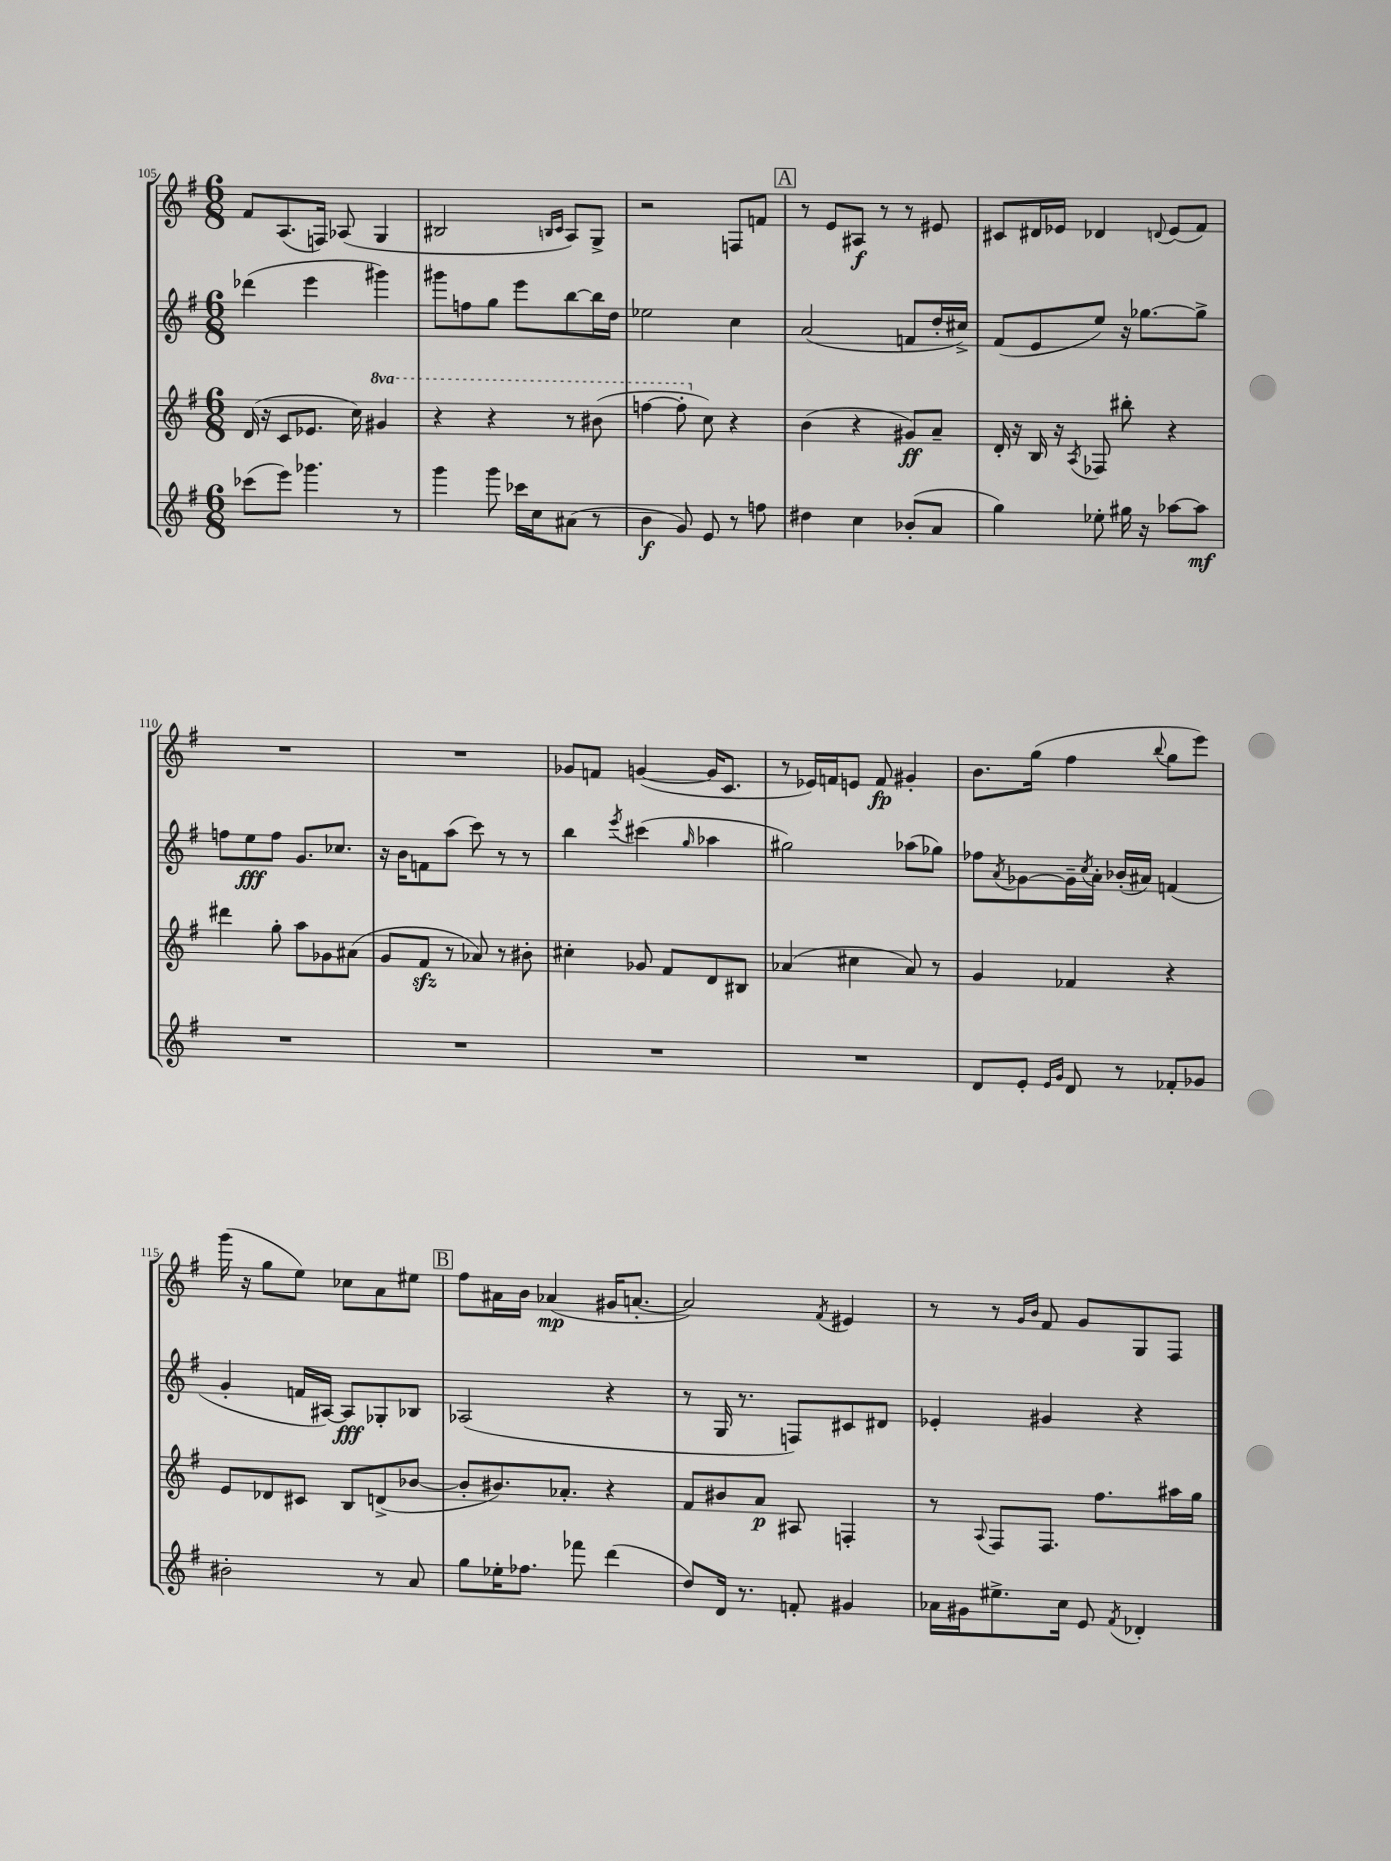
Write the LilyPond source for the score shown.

<<
\new StaffGroup <<
\new Staff = "s0" {
    \clef treble \key g \major \numericTimeSignature \time 6/8
    fis'8 a8.( f16) aes8( g4 |
    bis2 \grace { b16 c'16 } a8) g8-> |
    r2 f8 f'8 |
    \mark \markup { \box "A" } r8 e'8 ais8\f r8 r8 eis'8 |
    cis'8 dis'16 ees'16 des'4 \appoggiatura { d'8 } ees'8( fis'8) |
    R2. |
    R2. |
    ges'8 f'8 g'4~( g'16 c'8. |
    r8 ees'16) f'16 e'8 f'8\fp gis'4-. |
    b'8. g''16( fis''4 \appoggiatura { b''8 } g''8 e'''8) |
    g'''16( r16 g''8 e''8) ces''8 a'8 eis''8 |
    \mark \markup { \box "B" } fis''8 ais'16 b'16 aes'4\mp( gis'16 a'8.~-. |
    a'2) \acciaccatura { fis'8 } eis'4 |
    r8 r8 \grace { g'16 b'16 } fis'8 g'8 g8 fis8 \bar "|." |
}
\new Staff = "s1" {
    \clef treble \key g \major \numericTimeSignature \time 6/8
    des'''4( e'''4 gis'''4) |
    gis'''8 f''8 g''8 e'''8 b''8~ b''16 d''16 |
    ees''2 c''4 |
    \mark \markup { \box "A" } a'2( f'8 d''16-. cis''16->) |
    fis'8( e'8 e''8) r16 ges''8.~ ges''8-> |
    f''8 e''8\fff f''8 g'8. ces''8. |
    r16 b'16 f'8 a''8( c'''8) r8 r8 |
    b''4 \acciaccatura { e'''8 } cis'''4( \grace { g''16 } aes''4 |
    gis''2) aes''8( ges''8) |
    fes''8 \acciaccatura { a'8 } ges'8~ ges'16-- \acciaccatura { c''8 } a'16-. bes'16-.( ais'16) f'4( |
    g'4-. f'16 ais16~) ais8\fff ges8-. bes8 |
    \mark \markup { \box "B" } aes2( r4 |
    r8 g16 r8. f8) cis'8 dis'8 |
    ees'4-. gis'4 r4 \bar "|." |
}
\new Staff = "s2" {
    \clef treble \key g \major \numericTimeSignature \time 6/8 \set Staff.ottavationMarkups = #ottavation-simple-ordinals
    d'16( r16 c'8 ees'8. c''16) \ottava #1 gis''4 |
    r4 r4 r8 bis''8( |
    f'''4~ f'''8-. \ottava #0 c''8) r4 |
    \mark \markup { \box "A" } b'4( r4 gis'8\ff) a'8-- |
    d'16-. r16 b16 r16 \acciaccatura { a8 } fes8 bis''8-. r4 |
    dis'''4 g''8-. a''8 ges'8 ais'8( |
    g'8 fis'8\sfz r8 aes'8) r8 bis'8-. |
    cis''4-. ges'8 fis'8 d'8 bis8 |
    aes'4( cis''4 aes'8) r8 |
    g'4 fes'4 r4 |
    e'8 des'8 cis'8 b8 d'8->( bes'8~ |
    \mark \markup { \box "B" } bes'8-. bis'8.) aes'8.-. r4 |
    fis'8 bis'8 a'8\p ais8 f4-. |
    r8 \appoggiatura { a8 } fis8 fis8. fis''8. ais''16 g''16 \bar "|." |
}
\new Staff = "s3" {
    \clef treble \key g \major \numericTimeSignature \time 6/8
    ces'''8( e'''8) ges'''4. r8 |
    g'''4 g'''8 ces'''16 c''16 ais'8( r8 |
    b'4\f g'8) e'8 r8 f''8 |
    \mark \markup { \box "A" } dis''4 c''4 bes'8-.( a'8 |
    g''4) ees''8-. gis''16 r16 aes''8~ aes''8\mf |
    R2. |
    R2. |
    R2. |
    R2. |
    d'8 e'8-. \grace { e'16 g'16 } d'8 r8 fes'8-. ges'8 |
    bis'2-. r8 a'8 |
    \mark \markup { \box "B" } g''8 ees''16-. fes''8. fes'''8 d'''4( |
    d''8) d'16 r8. f'8-. gis'4 |
    aes'16 gis'16 eis''8.-> c''16 e'8 \acciaccatura { fis'8 } des'4-. \bar "|." |
}
>>
>>
\layout { \context { \Score currentBarNumber = #105 } }
